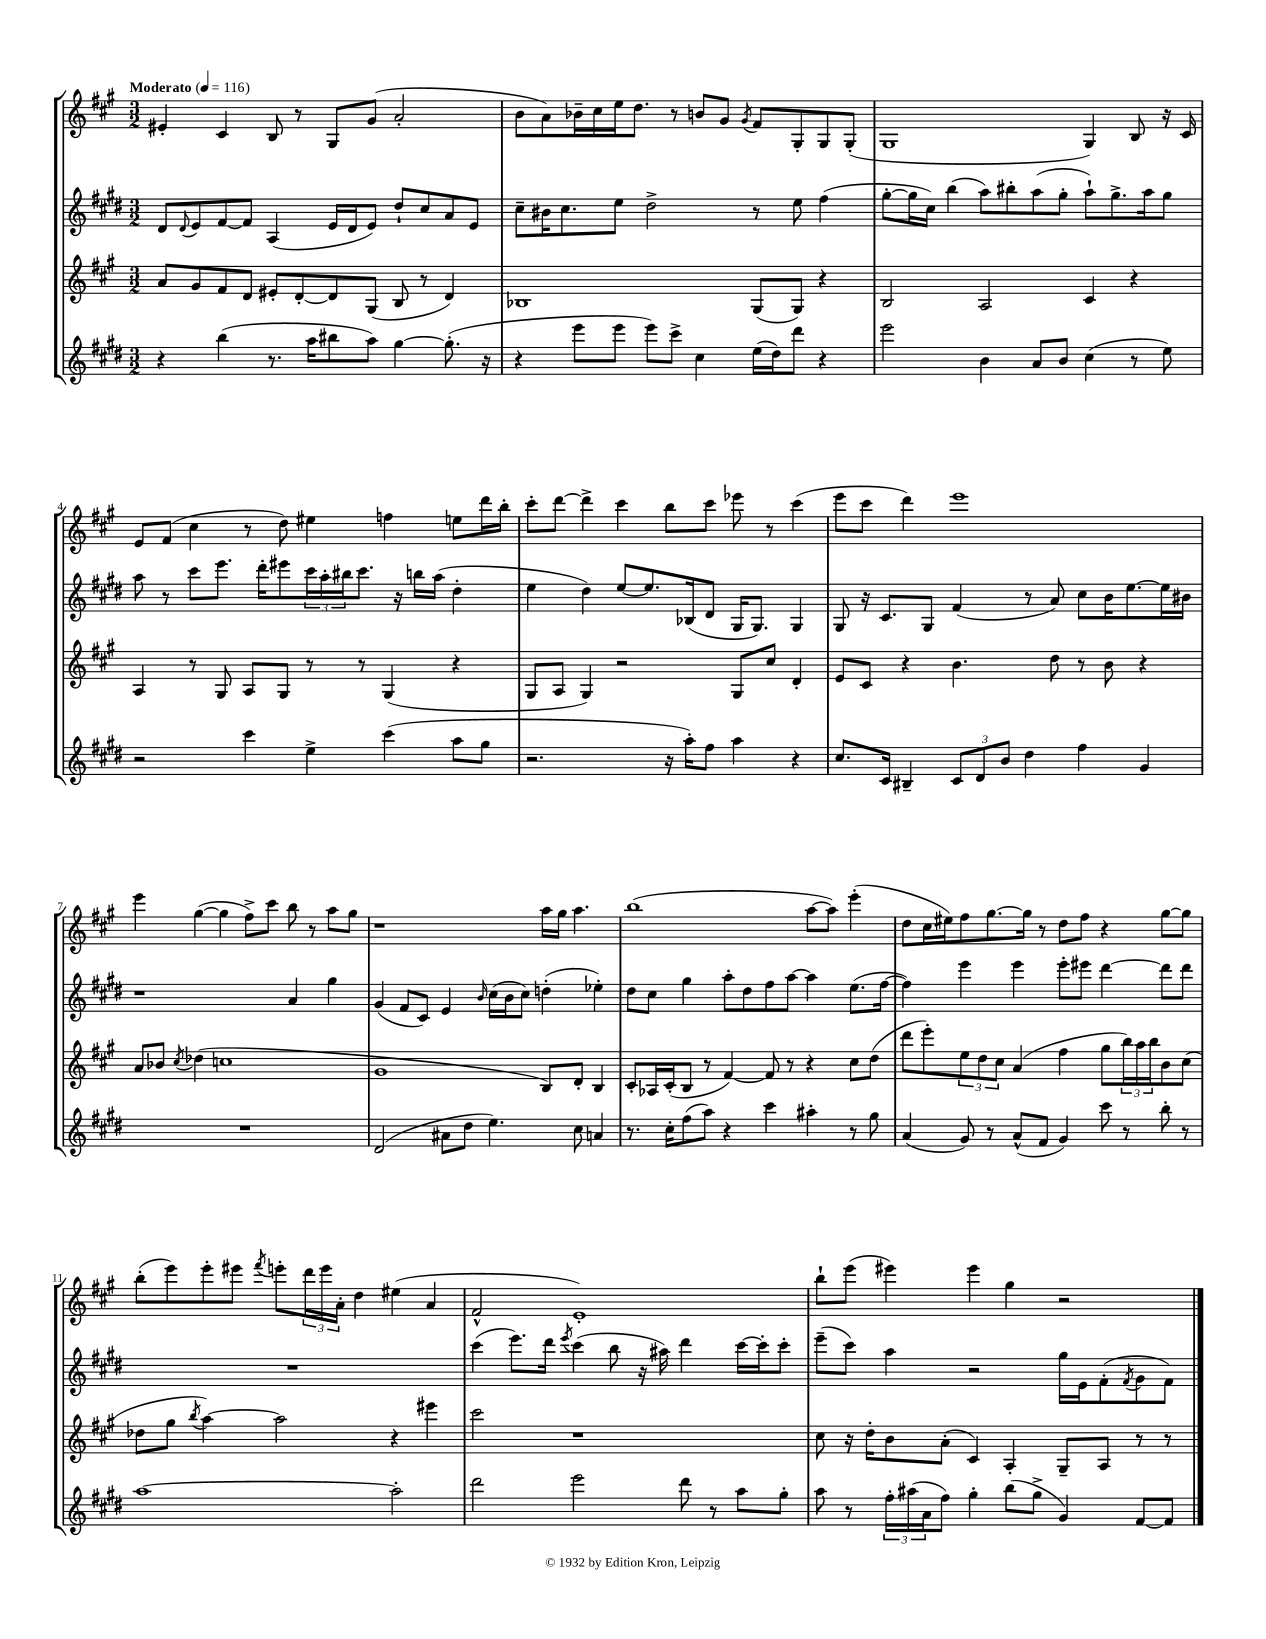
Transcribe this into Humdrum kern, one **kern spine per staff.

**kern	**kern	**kern	**kern
*part4	*part3	*part2	*part1
*staff4	*staff3	*staff2	*staff1
*clefG2	*clefG2	*clefG2	*clefG2
*k[f#c#g#d#]	*k[f#c#g#]	*k[f#c#g#d#]	*k[f#c#g#]
*M3/2	*M3/2	*M3/2	*M3/2
*MM116	*MM116	*MM116	*MM116
=1	=1	=1	=1
!	!	!	!LO:TX:a:B:t=Moderato
4r	8a/L	8d#/L	4e#X'/
.	.	8qqd#/	.
.	8g#/	8e/	.
(4bb\	8f#/	[8f#/	4c#/
.	8d/J	8f#/J]	.
8.r	8e#X'/L	(4A/	8B/
.	[8d'/	.	8r
16aa\KL	.	.	.
8bb#X\	8d/]	16e/LL	8G#/L
.	.	16d#/J	.
8aa\J)	(8G#/J	8e/J)	(8g#/J
[4gg#\	8B/	8dd#`/L	2a'/
.	8r	8cc#/	.
(8.gg#'\]	4d/)	8a/	.
.	.	8e/J	.
16r	.	.	.
=2	=2	=2	=2
4r	1B-X	8cc#~\L	8b\L
.	.	16b#X\K	8a\)
.	.	8.cc#\	.
8eee\L	.	.	16b-X~\L
.	.	.	16cc#\
8eee\J	.	8ee\J	16ee\J
.	.	.	8.dd\J
8eee\L)	.	2dd#^\	.
8ccc#^\J	.	.	8r
4cc#\	.	.	8bn/L
.	.	.	8g#/J
.	.	.	8qg#/
(16ee\LL	(8G#/L	8r	8f#/L
16dd#\J)	.	.	.
8ddd#\J	8G#/J)	8ee\	8G#'/
4r	4r	(4ff#\	8G#/
.	.	.	(8G#'/J
=3	=3	=3	=3
2eee\	2B/	[8gg#'\L	1G#
.	.	16gg#\L]	.
.	.	16cc#\JJ)	.
.	.	(4bb\	.
4b\	2A/	8aa\L)	.
.	.	8bb#X'\	.
8a/L	.	(8aa\	.
8b/J	.	8gg#'\J	.
(4cc#\	4c#/	8aa`\L)	4G#/)
.	.	8.gg#^\	.
8r	4r	.	8B/
.	.	16aa\k	.
8ee\)	.	8gg#\J	16r
.	.	.	16c#/
!!LO:LB:g=z
=4	=4	=4	=4
2r	4A/	8aa\	8e/L
.	.	8r	(8f#/J
.	8r	8ccc#\L	4cc#\
.	8G#/	8.eee\J	.
4ccc#\	8A/L	.	8r
.	.	16ddd#'\KL	.
.	8G#/J	8eee#X\	8dd\)
4ee^\	8r	24ccc#\L	4ee#X\
.	.	24aa'\	.
.	.	24bb#X\J	.
.	8r	8.ccc#\J	.
(4ccc#\	(4G#/	.	4ffn\
.	.	16r	.
.	.	16bbn\LL	.
.	.	(16aa\JJ	.
8aa\L	4r	4dd#'\	8een\L
8gg#\J	.	.	16ddd\L
.	.	.	16bb'\JJ
=5	=5	=5	=5
2.r	8G#/L	4ee\	8ccc#'\L
.	8A/J	.	[8ddd\J
.	4G#/)	4dd#\)	4ddd^\]
.	2r	[8ee/L	4ccc#\
.	.	8.ee/]	.
16r	.	.	8bb\L
16aa'\KL)	.	(16B-X/k	.
8ff#\J	.	8d#/J	8ccc#\J
4aa\	8G#/L	16G#/KL	8eee-X\
.	.	8.G#/J)	.
.	8cc#/J	.	8r
4r	4d'/	4G#/	(4ccc#\
=6	=6	=6	=6
8.cc#/L	8e/L	8G#/	8eee\L
.	8c#/J	16r	8ccc#\J
16c#/Jk	.	8.c#/L	.
4B#X~/	4r	.	4ddd\)
.	.	8G#/J	.
12c#/L	4.b\	(4f#/	1eee
12d#/	.	.	.
12b/J	.	.	.
4dd#\	.	8r	.
.	8dd\	8a/)	.
4ff#\	8r	8cc#\L	.
.	8b\	16b\K	.
.	.	[8.ee\	.
4g#/	4r	.	.
.	.	16ee\L]	.
.	.	16b#X\JJ	.
!!LO:LB:g=z
=7	=7	=7	=7
1.r	8a/L	1r	4eee\
.	8b-X/J	.	.
.	8qcc#/	.	.
.	(4dd-X\	.	([4gg#\
.	1ccn	.	4gg#\]
.	.	.	8ff#^\L)
.	.	.	8ccc#\J
.	.	4a/	8bb\
.	.	.	8r
.	.	4gg#\	8aa\L
.	.	.	8gg#\J
=8	=8	=8	=8
(2d#/	1g#	(4g#/	1r
.	.	8f#/L	.
.	.	8c#/J)	.
8a#X\L	.	4e/	.
8dd#\J	.	.	.
.	.	16qqb/	.
4.ee\)	.	(16cc#\LL	.
.	.	16b\J	.
.	.	8cc#\J)	.
.	8B/L)	(4ddn'\	16aa\LL
.	.	.	16gg#\JJ
8cc#\	8d'/J	.	4.aa\
4an/	4B/	4ee-X'\)	.
=9	=9	=9	=9
8.r	8c#'/L	8dd#\L	(1bb
.	16A-X/L	8cc#\J	.
16cc#'\KL	(16c#'/J	.	.
(8ff#\	8B/J	4gg#\	.
8aa\J)	8r	.	.
4r	[4f#/)	8aa'\L	.
.	.	8dd#\	.
4ccc#\	8f#/]	8ff#\	.
.	8r	[8aa\J	.
4aa#X'\	4r	4aa\]	[8aa\L
.	.	.	8aa\J])
8r	8cc#\L	(8.ee\L	(4eee'\
8gg#\	(8dd\J	.	.
.	.	[16ff#\Jk	.
=10	=10	=10	=10
(4a/	8ddd\L	4ff#\])	8dd\L
.	8eee'\)	.	16cc#\L
.	.	.	16ee#X\J)
8g#/)	12ee\	4eee\	8ff#\
.	12dd\	.	.
8r	.	.	[8.gg#\
.	12cc#\J	.	.
(8a^^/L	(4a/	4eee\	.
.	.	.	16gg#\Jk]
8f#/J	.	.	8r
4g#/)	4ff#\	8eee'\L	8dd\L
.	.	8eee#X\J	8ff#\J
8ccc#\	8gg#\L	[4ddd#\	4r
8r	24bb\L)	.	.
.	24aa\	.	.
.	24bb\J	.	.
8bb'\	8b\	8ddd#\L]	[8gg#\L
8r	(8cc#\J	8ddd#\J	8gg#\J]
!!LO:LB:g=z
=11	=11	=11	=11
[1aa	8dd-X\L	1.r	(8bb'\L
.	8gg#\J	.	8eee\)
.	8qbb/	.	.
.	[4aa\)	.	8eee'\
.	.	.	8eee#X\J
.	.	.	8qfff#/
.	2aa\]	.	8eeen'\L
.	.	.	24ddd\L
.	.	.	24eee\
.	.	.	24a'\JJ
.	.	.	4dd\
2aa'\]	4r	.	(4ee#X\
.	4eee#X\	.	4a/
=12	=12	=12	=12
2ddd#\	2ccc#\	(4ccc#\	2f#^^/
.	.	8.eee\L)	.
.	.	16ddd#\Jk	.
.	.	8qeee/	.
2eee\	1r	(4ccc#\	1e')
.	.	8bb\	.
.	.	16r	.
.	.	16aa#X\)	.
8ddd#\	.	4ddd#\	.
8r	.	.	.
8aa\L	.	[16ccc#\LL	.
.	.	16ccc#'\J]	.
8gg#'\J	.	8ccc#'\J	.
=13	=13	=13	=13
8aa\	8cc#\	(8eee~\L	8bb`\L
8r	16r	8ccc#\J)	(8eee\J
.	16dd'\KL	.	.
24ff#'\LL	8b\	4aa\	4eee#X\)
(24aa#X\	.	.	.
24a\J	.	.	.
8ff#\J)	(8a'\J	.	.
4gg#'\	4c#/)	2r	4eee#\
(8bb\L	4A'/	.	4gg#\
8gg#^\J	.	.	.
4g#/)	8G#~/L	16gg#\LL	2r
.	.	16e\J	.
.	8A/J	(8f#'\	.
.	.	8qf#/	.
[8f#/L	8r	8g#\	.
8f#/J]	8r	8f#\J)	.
==	==	==	==
*-	*-	*-	*-
